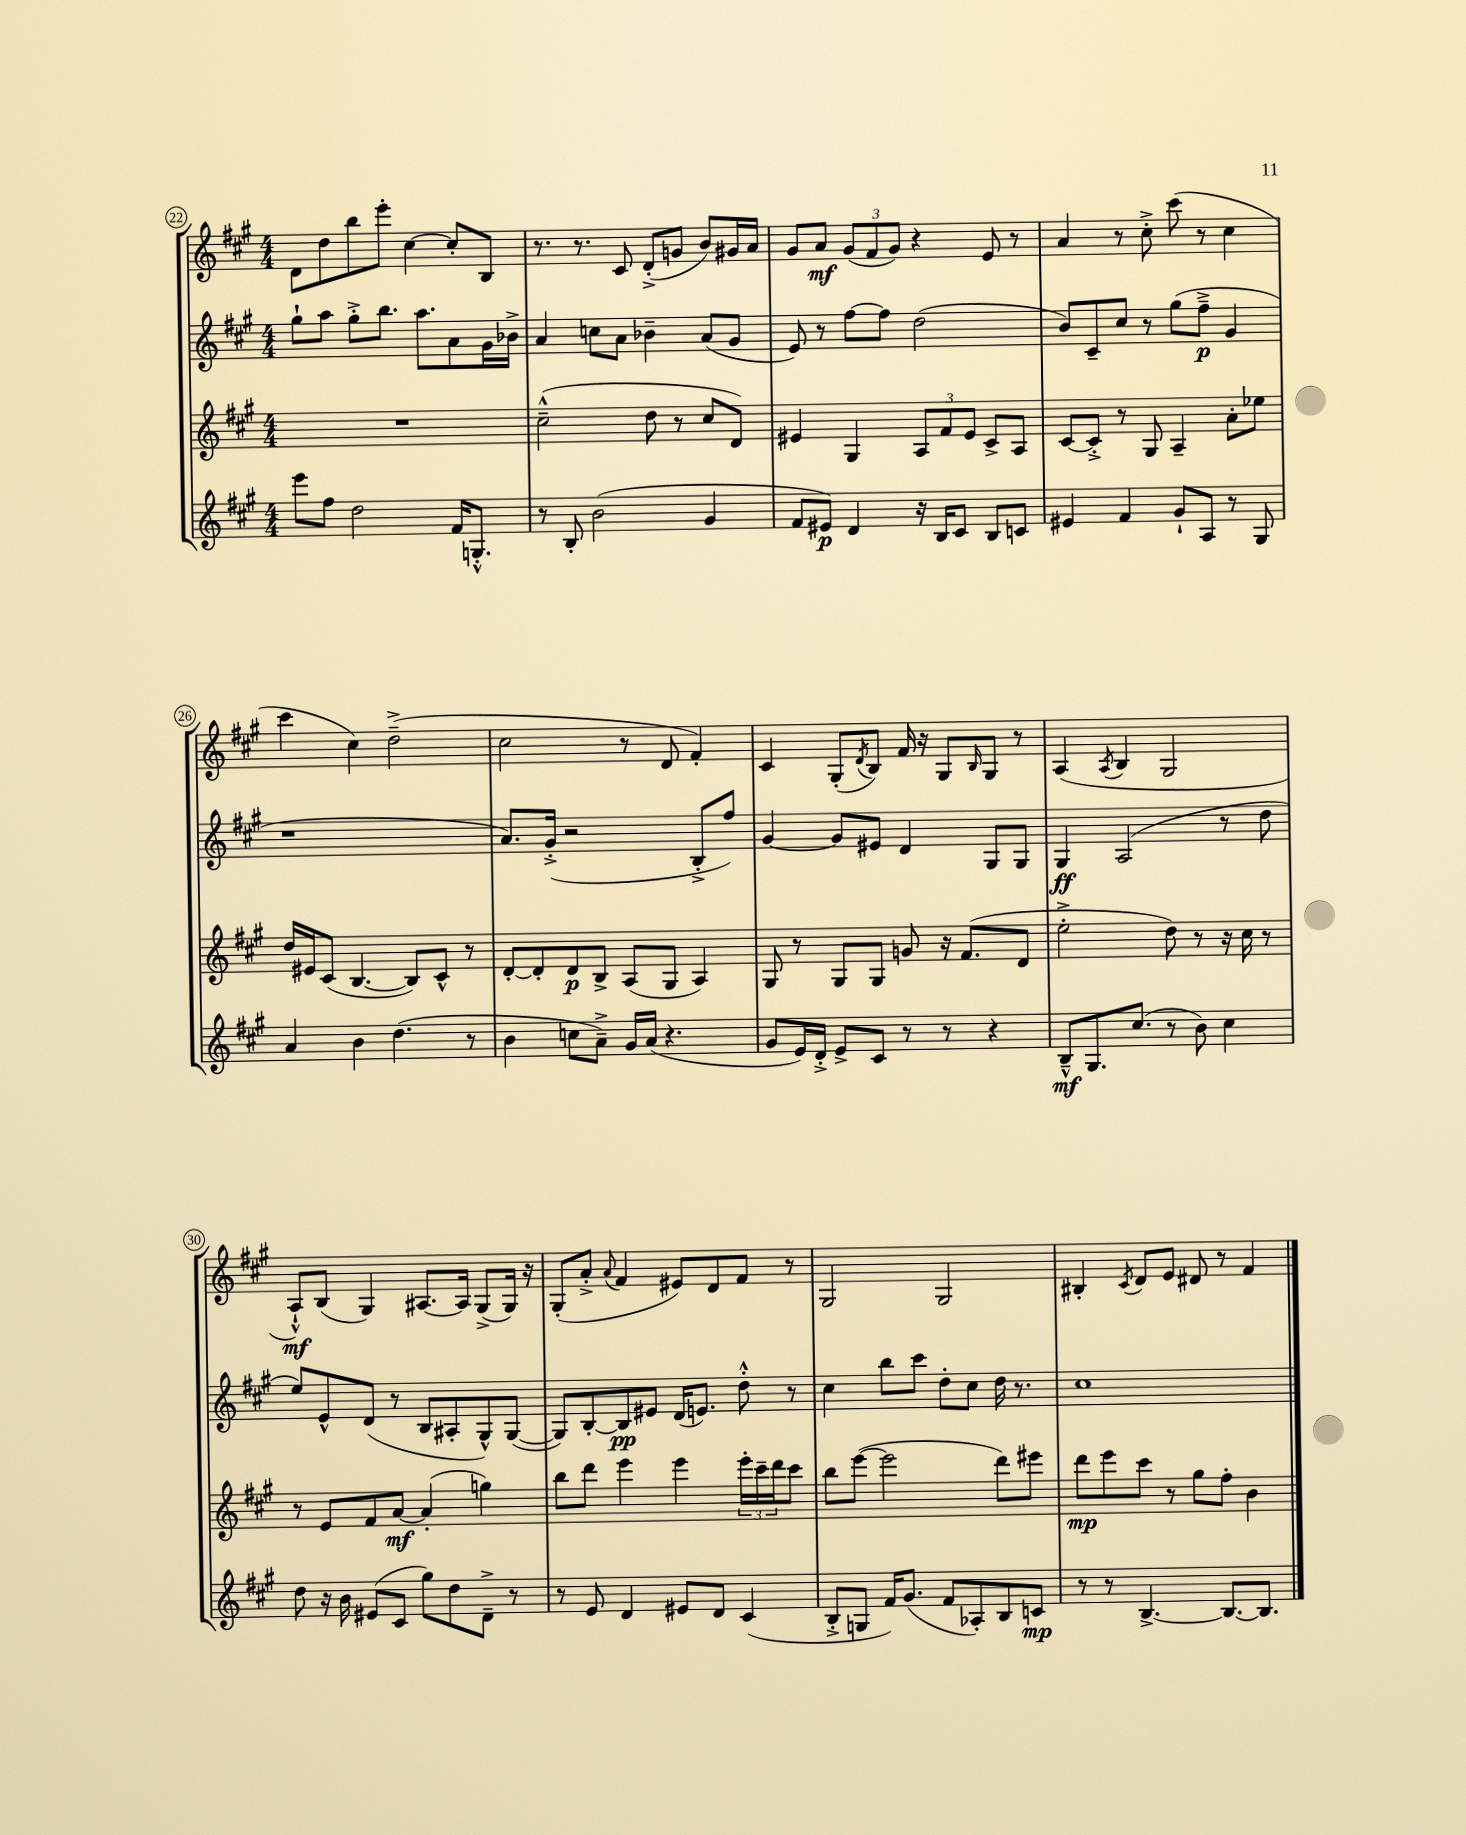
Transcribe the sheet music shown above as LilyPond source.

<<
\new StaffGroup <<
\new Staff = "s0" {
    \clef treble \key a \major \numericTimeSignature \time 4/4
    d'8 d''8 b''8 e'''8-. cis''4~ cis''8-. b8 |
    r8. r8. cis'8 d'8-.->( g'8 b'8) gis'16 a'16 |
    gis'8 a'8\mf \tuplet 3/2 { gis'8( fis'8 gis'8) } r4 e'8 r8 |
    a'4 r8 cis''8-.-> cis'''8( r8 cis''4 |
    cis'''4 cis''4) d''2--->( |
    cis''2 r8 d'8 fis'4-.) |
    cis'4 gis8-.( \acciaccatura { d'8 } b8) fis'16 r16 gis8 \grace { b16 } gis8 r8 |
    a4( \acciaccatura { a8 } b4 gis2 |
    a8-!-^\mf) b8( gis4) ais8.~ ais16 gis8->( gis16) r16 |
    gis8-.( a'8-.-> \appoggiatura { a'8 } fis'4 eis'8) d'8 fis'8 r8 |
    gis2 gis2 |
    bis4-. \acciaccatura { cis'8 } d'8 e'8 dis'8 r8 fis'4 \bar "|." |
}
\new Staff = "s1" {
    \clef treble \key a \major \numericTimeSignature \time 4/4
    gis''8-! a''8 gis''8-.-> b''8. a''8. a'8 gis'16 bes'16-> |
    a'4 c''8 a'8 bes'4-- a'8( gis'8 |
    e'8) r8 fis''8~ fis''8 d''2( |
    b'8) cis'8-- cis''8 r8 gis''8( fis''8--->\p gis'4 |
    r1 |
    a'8.) gis'16-.->( r2 b8-.-> fis''8) |
    gis'4~ gis'8 eis'8 d'4 gis8 gis8 |
    gis4\ff a2( r8 d''8 |
    e''8) e'8-^ d'8( r8 b8 ais8-. gis8-^) gis8~( |
    gis8) b8~-. b8\pp eis'8 d'16( e'8.) d''8-.-^ r8 |
    cis''4 b''8 cis'''8 d''8-. cis''8 d''16 r8. |
    cis''1 \bar "|." |
}
\new Staff = "s2" {
    \clef treble \key a \major \numericTimeSignature \time 4/4
    R1 |
    cis''2---^( d''8 r8 cis''8 d'8) |
    eis'4 gis4 \tuplet 3/2 { a8 fis'8 eis'8 } cis'8-> a8 |
    cis'8~ cis'8-.-> r8 gis8 a4-- a'8-. ees''8 |
    d''16 eis'16 cis'8( b4.~ b8) cis'8-^ r8 |
    d'8~-. d'8-. d'8\p b8-> a8( gis8 a4) |
    gis8 r8 gis8 gis8 g'8 r16 fis'8.( d'8 |
    e''2-.-> d''8) r8 r16 cis''16 r8 |
    r8 e'8 fis'8 a'8~\mf a'4-.( g''4) |
    b''8 d'''8 e'''4 e'''4 \tuplet 3/2 { e'''16-. cis'''16-- d'''16 } cis'''8 |
    b''8 e'''8~( e'''2 d'''8) eis'''8 |
    d'''8\mp e'''8 cis'''8 r8 gis''8 fis''8-. b'4 \bar "|." |
}
\new Staff = "s3" {
    \clef treble \key a \major \numericTimeSignature \time 4/4
    e'''8 fis''8 d''2 fis'16 g8.-.-^ |
    r8 b8-. b'2( gis'4 |
    fis'8 eis'8\p) d'4 r16 b16 cis'8 b8 c'8 |
    eis'4 fis'4 gis'8-! a8 r8 gis8 |
    a'4 b'4 d''4.( r8 |
    b'4 c''8 a'8--->) gis'16 a'16( r4. |
    gis'8 e'16) d'16-.-> e'8-> cis'8 r8 r8 r4 |
    b8---^\mf gis8. cis''8.( r8 b'8) cis''4 |
    d''8 r16 b'16 eis'8( cis'8 gis''8) d''8 d'8---> r8 |
    r8 e'8 d'4 eis'8 d'8 cis'4( |
    b8-.-> g8 fis'16) gis'8.( fis'8 aes8-.) b8 c'8\mp |
    r8 r8 b4.~-> b8.~ b8. \bar "|." |
}
>>
>>
\layout { \context { \Score currentBarNumber = #22 \override BarNumber.stencil = #(make-stencil-circler 0.1 0.3 ly:text-interface::print) } }
